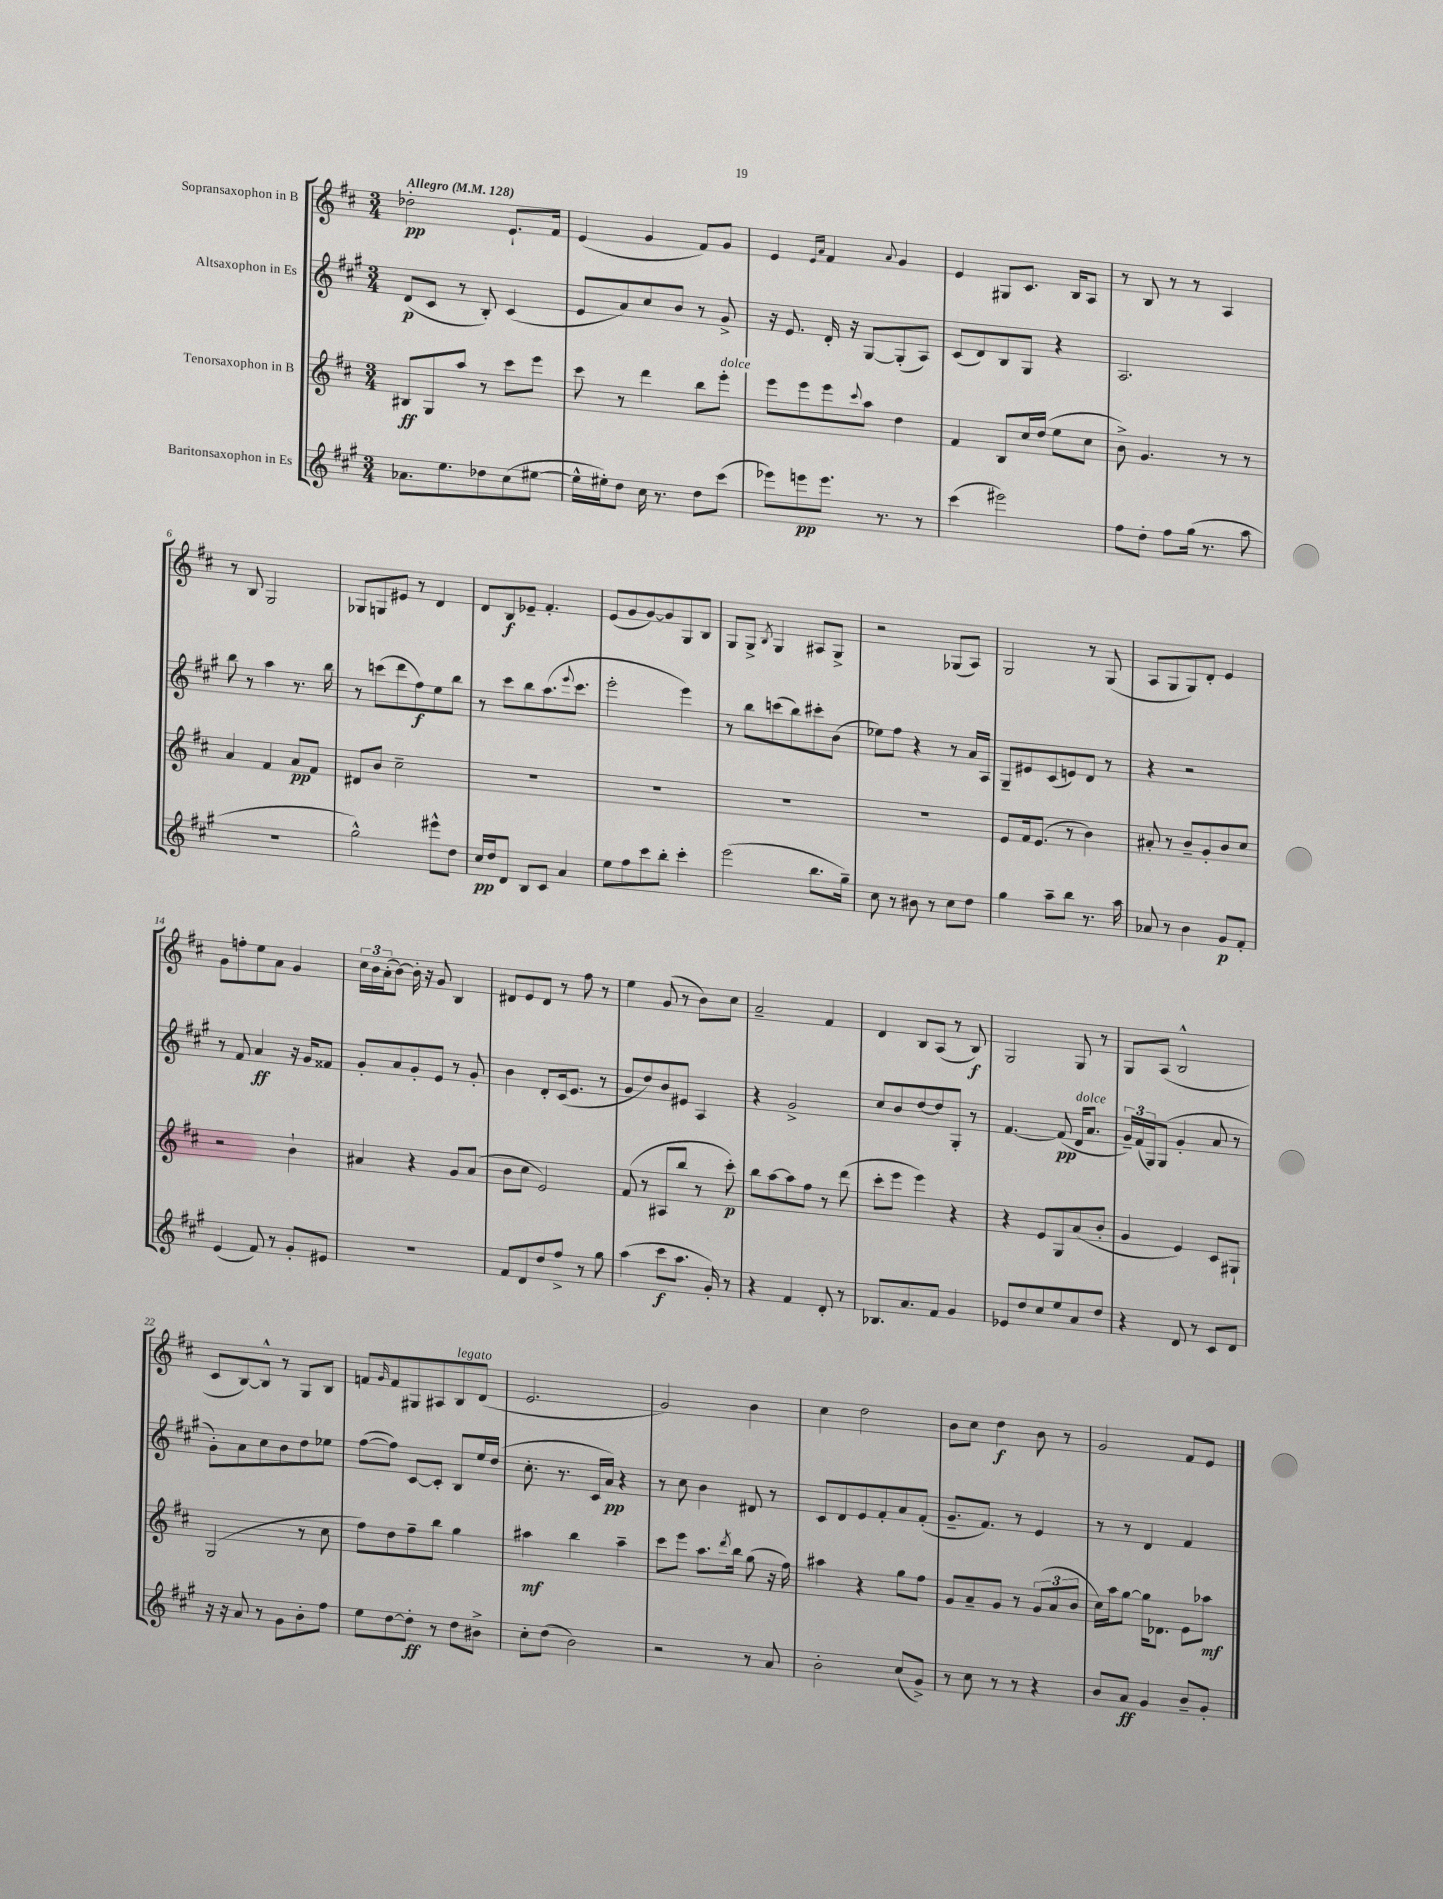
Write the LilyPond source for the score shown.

<<
\new StaffGroup <<
\new Staff = "s0" \with { instrumentName = "Sopransaxophon in B" } {
    \clef treble \key d \major \numericTimeSignature \time 3/4 \tempo "Allegro" 4 = 128
    des''2-.\pp e'8.-! fis'16 |
    e'4( g'4 fis'8) g'8 |
    e'4 \grace { e'16 a'16 } fis'4 \appoggiatura { a'8 } g'4 |
    e'4 gis8 cis'8. b16 a8 |
    r8 b8 r8 r8 a4 |
    r8 b8 g2 |
    ges8 g8 eis'8 r8 d'4 |
    d'8 b8\f ees'8-- fis'4.-. |
    e'8( g'8 g'8~) g'8 g8 b8 |
    g8 g8-> \acciaccatura { b8 } g4 ais8 g8-> |
    r2 ges8( a8) |
    g2 r8 g8( |
    a8 g8 g8) d'8-. e'4 |
    g'8 f''8-. e''8 a'8 g'4 |
    \tuplet 3/2 { cis''16 b'16 a'16-.( } b'8~) b'16-. r16 g'8 b4 |
    dis'8 e'8 dis'8 r8 fis''8 r8 |
    e''4 g'8( r8 b'8) cis''8 |
    a'2-- fis'4 |
    d'4 b8 a8( r8 b8\f) |
    g2 g8 r8 |
    g8 a8( b2-^ |
    cis'8 b8~) b8-^ r8 g8 b8 |
    f'8 \grace { g'16 } f'8 gis8 ais8 b8^\markup { \italic "legato" } d'8( |
    e'2. |
    g'2) b'4 |
    cis''4 d''2 |
    b'8 cis''8 d''4\f b'8 r8 |
    g'2 fis'8 e'8 \bar "|." |
}
\new Staff = "s1" \with { instrumentName = "Altsaxophon in Es" } {
    \clef treble \key a \major \numericTimeSignature \time 3/4
    d'8\p( cis'8 r8 b8-.) cis'4( |
    e'8 a'8) cis''8 b'8 r8 gis'8-> |
    r16 e'8. d'16-. r16 gis8~ gis8-.( a8) |
    cis'8( d'8) b8 gis8 r4 |
    a2. |
    b''8 r8 a''4 r8. b''16 |
    r8 c'''8( d'''8 fis''8\f) e''8 b''8 |
    r8 cis'''8 b''8 a''8.( \appoggiatura { e'''8 } cis'''8. |
    e'''2-. e'''4) |
    r8 b''8 c'''8( b''8) cis'''8-. b'8( |
    ees''8) fis''8 r4 r8 a'16 a16 |
    gis8-- eis'8 cis'8( e'8) d'8 r8 |
    r4 r2 |
    r8 fis'8 a'4\ff r16 gis'16 fisis'8 |
    gis'8-. a'8 gis'8-. e'8 r8 gis'8-. |
    b'4 d'8-. cis'16( e'8. r8 |
    gis'8 d''8) b'8 eis'8 a4 |
    r4 gis'2-> |
    cis''8 b'8 d''8~ d''8 gis8-. r8 |
    fis'4.~ fis'8\pp( d'16^\markup { \italic "dolce" } a'8. |
    \tuplet 3/2 { gis'16--) fis'16( gis16) } gis8( gis'4-. a'8 r8 |
    gis'8-.) a'8 cis''8 b'8 d''8 ees''8 |
    fis''8~( fis''8) cis'8~ cis'8-. b8 e''16 d''16( |
    cis''8.-. r8. cis'16 a'16\pp) r4 |
    r8 cis''8 b'4 dis'8 r8 |
    cis'8 d'8 e'8 fis'8-. a'8 fis'8-.( |
    gis'8.-- fis'8.) r8 e'4 |
    r8 r8 d'4 fis'4 \bar "|." |
}
\new Staff = "s2" \with { instrumentName = "Tenorsaxophon in B" } {
    \clef treble \key d \major \numericTimeSignature \time 3/4
    bis8\ff g8 a''8 r8 cis'''8 e'''8 |
    cis'''8 r8 d'''4 b''8 e'''8-.^\markup { \italic "dolce" } |
    e'''8 e'''8 e'''8 \appoggiatura { cis'''8 } a''8 d''4 |
    fis'4 b8 cis''16 d''16( e''8 cis''8 |
    b'8->) g'4. r8 r8 |
    a'4 fis'4 a'8\pp fis'8 |
    dis'8 b'8 cis''2-- |
    R2. |
    R2. |
    R2. |
    R2. |
    e'8 fis'16 e'8.( r8 b'4) |
    ais'8-. r8 b'8-- g'8-. b'8 cis''8 |
    r2 b'4-! |
    ais'4 r4 g'8 ais'8( |
    b'8 cis''8 e'2) |
    fis'8( r8 ais8 b''8 r8 cis'''8-.\p) |
    b''8 a''8~ a''8 fis''8 r8 d'''8( |
    cis'''8-. e'''8 e'''4) r4 |
    r4 e'8 g8 a'8( b'8-. |
    g'4 e'4) cis'8 gis8-! |
    g2( r8 cis''8 |
    fis''8) d''8 fis''8-- b''8 g''4 |
    ais''4\mf b''4 ais''4-- |
    cis'''8 e'''8 a''8. \acciaccatura { d'''8 } b''16 g''8( r16 fis''16) |
    ais''4 r4 g''8 fis''8 |
    g'8 a'8-- g'8 r8 \tuplet 3/2 { g'8( a'8 b'8 } |
    cis''16) a''16 g''8~ g''16 des'8. e'8 aes''8\mf \bar "|." |
}
\new Staff = "s3" \with { instrumentName = "Baritonsaxophon in Es" } {
    \clef treble \key a \major \numericTimeSignature \time 3/4
    aes'8. e''8. des''8 cis''8( eis''8~ |
    eis''16-^ eis''16-.) d''8 cis''16 r8. d''8 cis'''8( |
    ees'''8) e'''8\pp e'''8. r8. r8 |
    cis'''4( eis'''2) |
    fis''8 d''8-. fis''8 gis''16( r8. a''8 |
    R2. |
    gis''2-^) eis'''8-^ d''8 |
    cis''16\pp d''16 d'8 b8 cis'8 a'4 |
    e''8 fis''8 cis'''8 b''8-. cis'''4-. |
    e'''2( b''8. gis''16--) |
    cis''8 r8 bis'8 r8 cis''8 d''8 |
    gis''4 a''8-- b''8 r8. a''16 |
    aes'8 r8 b'4 gis'8\p fis'8-. |
    e'4( fis'8) r8 gis'8-. eis'8 |
    R2. |
    fis'8 d'8 d''8 fis''8-> r8 gis''8 |
    a''4( cis'''8\f a''8. gis'16-.) r8 |
    r4 fis'4 d'8-. r8 |
    bes8. a'8. fis'8 gis'4 |
    ees'8 d''8 cis''8 e''8 a'8 d''8 |
    r4 d'8 r8 cis'8 d'8 |
    r16 r16 a'8 r8 gis'8 b'8-. fis''8 |
    e''8 d''8~ d''8-.\ff r8 d''8 bis'8-> |
    cis''8-. d''8( b'2) |
    r2 r8 a'8 |
    b'2-. cis''8( gis'8->) |
    r8 cis''8 r8 r8 r4 |
    b'8 a'8\ff gis'4 b'8-- gis'8-. \bar "|." |
}
>>
>>
